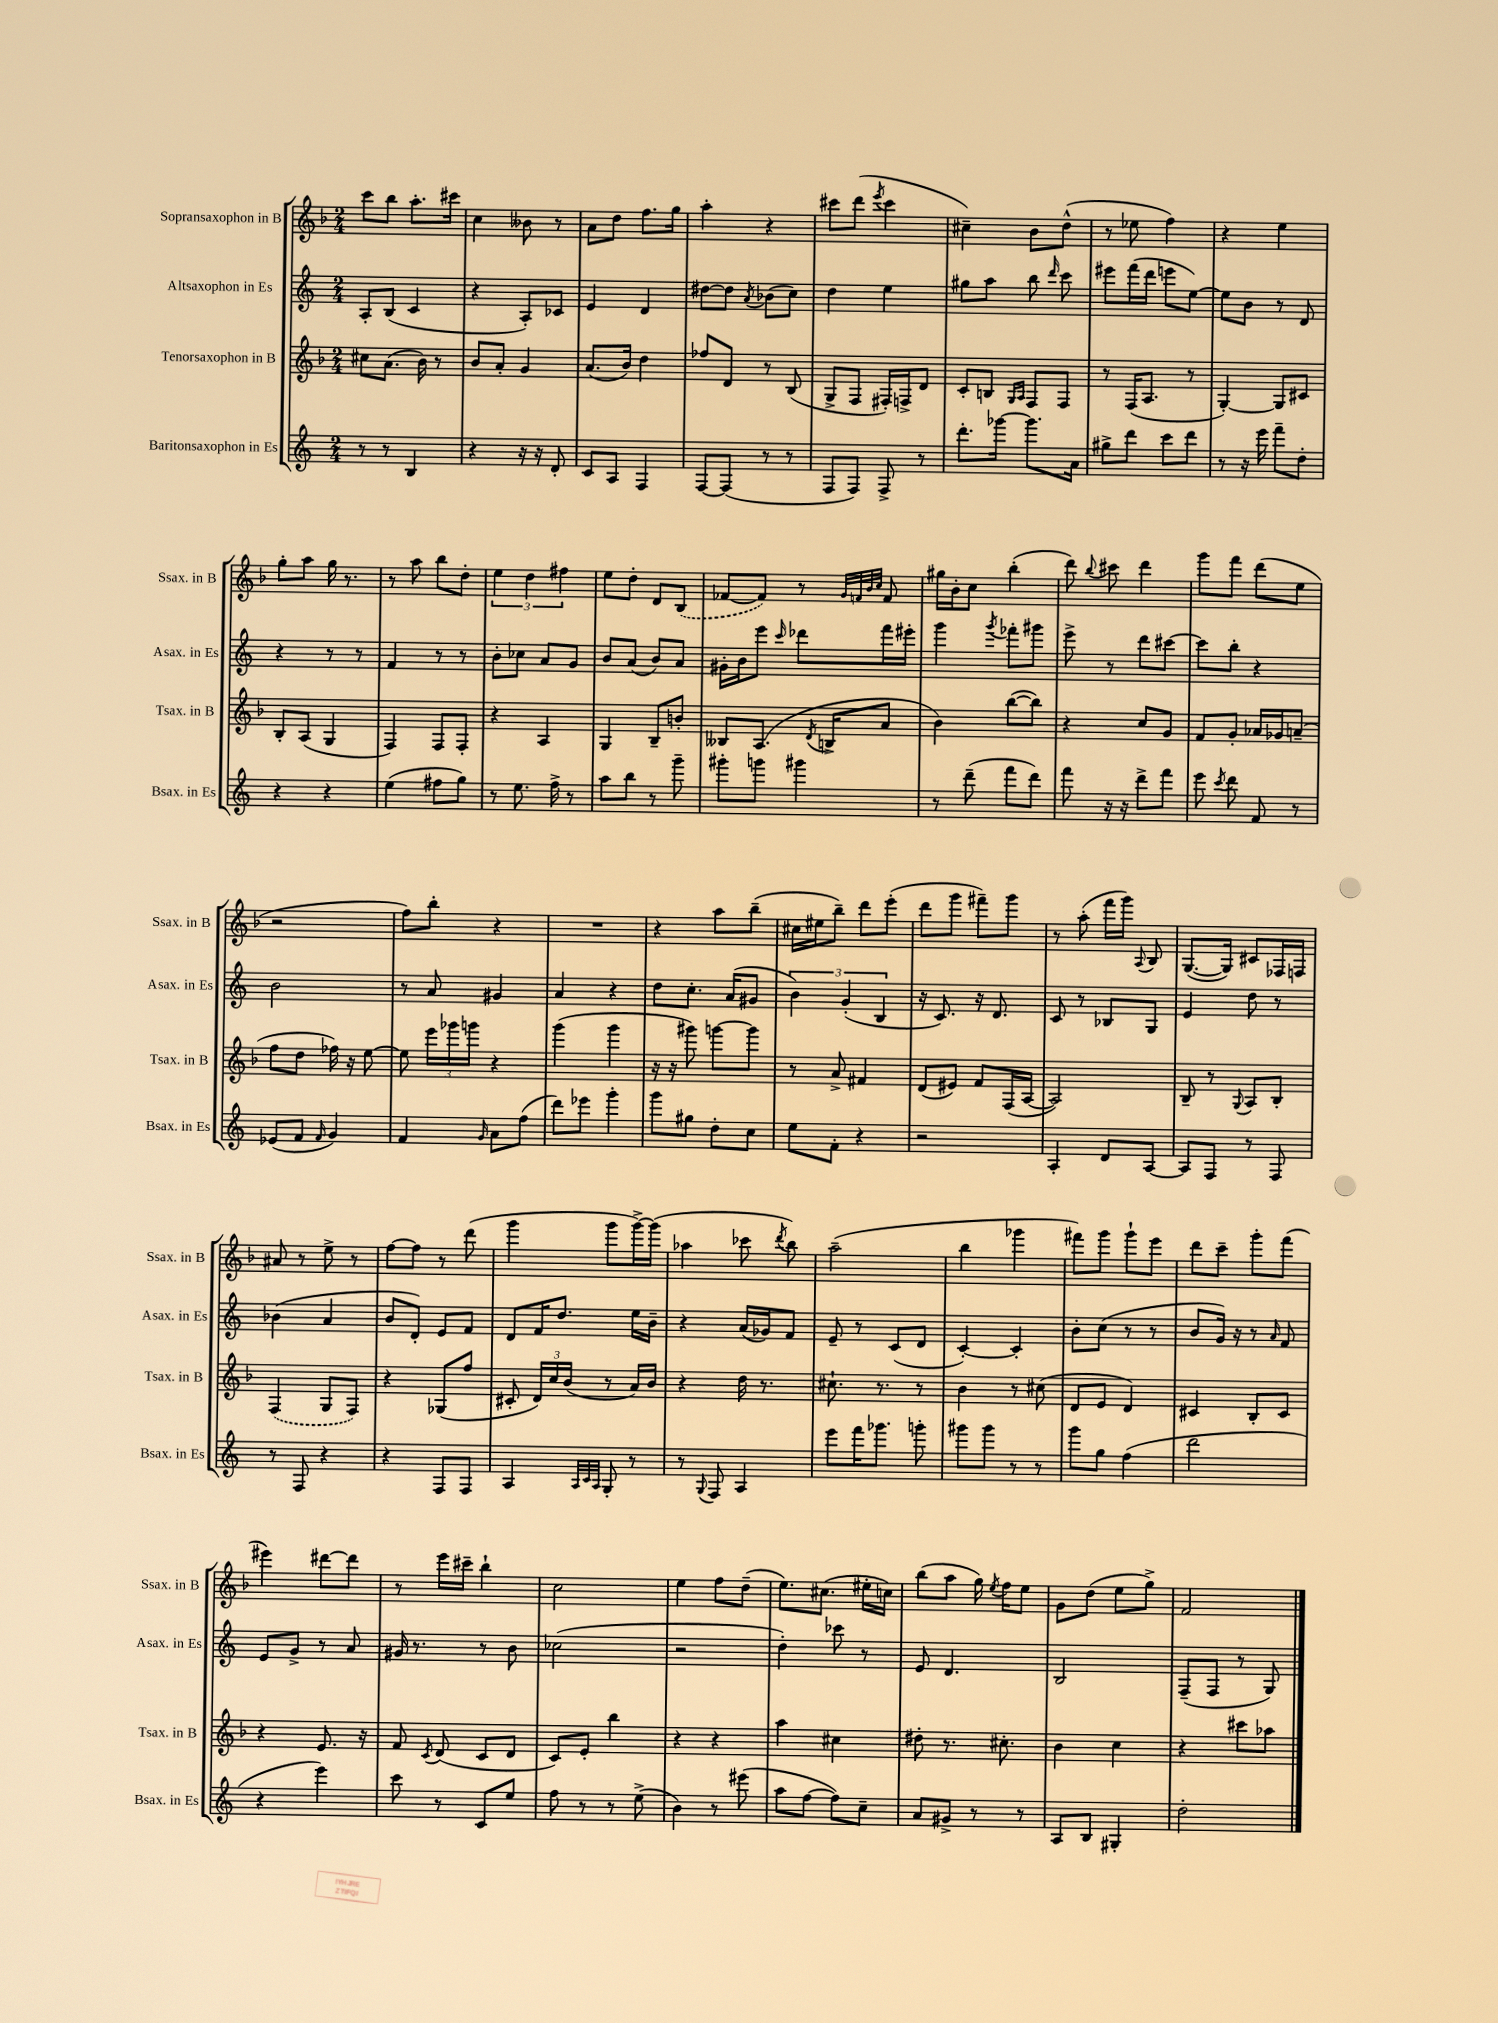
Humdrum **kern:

**kern	**kern	**kern	**kern
*staff4	*staff3	*staff2	*staff1
*clefG2	*clefG2	*clefG2	*clefG2
*k[]	*k[b-]	*k[]	*k[b-]
*M2/4	*M2/4	*M2/4	*M2/4
8r	8cc#	8A'	8ccc
8r	(8.a	(8B	8bb-
4B	.	4c	8.aa'
.	16b-)	.	.
.	8r	.	.
.	.	.	16ccc#
=	=	=	=
4r	8b-	4r	4cc
.	8a'	.	.
16r	4g	8A')	8b--
16r	.	.	.
8d'	.	8c-	8r
=	=	=	=
8c	(8.a	4e	8a
8A	.	.	8dd
.	16b-)	.	.
4F	4dd	4d	8.ff
.	.	.	16gg
=	=	=	=
[8F	8ff-	[8dd#	4aa'
(8F]	8d	8dd#]	.
.	.	8qa	.
8r	8r	(8b-	4r
8r	(8B-	8cc)	.
=	=	=	=
8F	8G^	4dd	8ccc#
8F)	8F	.	(8ddd
.	.	.	8qeee
8F^	16F#')	4ee	4ccc#
.	16F^	.	.
8r	8d	.	.
=	=	=	=
8.ddd'	8c'	8gg#	4cc#~)
.	8B	8aa	.
[16ggg-	.	.	.
.	16qqG	.	.
.	16qqA	.	.
8.ggg-]	8F	8bb	8b-
.	.	16qqddd	.
.	8F	8ccc	(8dd^^
16a	.	.	.
=	=	=	=
8gg#^	8r	8eee#	8r
8ddd	(16F	(16fff	8ee-
.	8.A	16ddd	.
8ccc	.	8eee	4ff)
8ddd	8r	[8ee)	.
=	=	=	=
8r	[4G')	8ee]	4r
16r	.	8b	.
16eee	.	.	.
8fff~	8G]	8r	4ee
8dd'	8c#	8d	.
=	=	=	=
4r	8B-'	4r	8gg'
.	(8A	.	8aa
4r	4G	8r	16gg
.	.	.	8.r
.	.	8r	.
=	=	=	=
(4ee	4F)	4f	8r
.	.	.	8aa
8ff#	8F	8r	8bb-
8gg)	8F'	8r	8dd'
=	=	=	=
8r	4r	8b'	6ee
8.ee	.	8cc-	.
.	.	.	6dd
.	4A	8a	.
16ff^	.	.	.
.	.	.	6ff#
8r	.	8g	.
=	=	=	=
8aa	4G	8b	8ee
8bb	.	(8a	8dd'
8r	8B-~	8b)	8d
8ggg~	8b'	8a	(8B-
=	=	=	=
8ggg#'	8B--	16g#'	[8f-
.	.	16b	.
8ggg	(8.A	8eee	8f-])
.	.	16qqccc	.
4ggg#	.	8ddd-	8r
.	8qd	.	.
.	16B^	.	.
.	.	.	32qqg
.	.	.	32qqf
.	.	.	32qqb-
.	.	.	32qqcc
.	8a	16fff	8f
.	.	16eee#'	.
=	=	=	=
8r	4b-)	4ggg	16gg#
.	.	.	16b-'
(8ddd~	.	.	8cc
.	.	8qggg	.
8fff	([8bb-	8fff-'	(4bb-'
8ddd)	8bb-])	8ggg#	.
=	=	=	=
8fff	4r	8eee^	8ddd)
.	.	.	8qqbb-
16r	.	8r	8ccc#
16r	.	.	.
8ddd^	8cc	8ddd	4ddd
8fff	8g	[8ccc#	.
=	=	=	=
8eee	8f	8ccc#]	8ggg
8qccc	.	.	.
8ddd	8g'	8bb'	8fff
8f	16a-	4r	(8ddd
.	16g-	.	.
8r	(8a~	.	8ee
=	=	=	=
(8e-	8ff	2b	2r
8f	8dd	.	.
16qqf	.	.	.
4g)	16ff-)	.	.
.	16r	.	.
.	[8ee	.	.
=	=	=	=
4f	8ee]	8r	8ff)
.	24eee	8a	8bb-'
.	24ggg-	.	.
.	24ggg	.	.
16qqg	.	.	.
8a	4r	4g#	4r
(8ff	.	.	.
=	=	=	=
8ddd)	(4ggg	4a	2r
8eee-	.	.	.
4ggg'	4ggg	4r	.
=	=	=	=
8ggg	16r	8dd	4r
.	16r	.	.
8gg#	8ggg#)	8.cc'	.
8dd'	[8ggg	.	8aa
.	.	(16a	.
8cc	8ggg]	8g#	(8bb-~
=	=	=	=
8ee	8r	6b)	16cc#
.	.	.	16ee#
8f'	8a^	.	8bb-~)
.	.	(6g'	.
4r	4f#	.	8ddd
.	.	6B	.
.	.	.	(8eee'
=	=	=	=
2r	(8d	16r	8ddd
.	.	8.c)	.
.	8e#)	.	8ggg
.	8f	16r	8fff#~)
.	.	8.d	.
.	(16F	.	8ggg
.	[16A	.	.
=	=	=	=
4A'	2A])	8c	8r
.	.	8r	(8aa'
8d	.	8B-	16fff
.	.	.	16ggg)
.	.	.	8qqA
[8A	.	8G	8B-
=	=	=	=
8A]	8B-~	4e	([8.G
8F	8r	.	.
.	.	.	16G])
.	8qqG	.	.
8r	8A	8dd	8c#
8F	8B-'	8r	16F-
.	.	.	16F
=	=	=	=
8r	(4F	(4b-	8a#
8F	.	.	8r
4r	8G	4a	8ee^
.	8F)	.	8r
=	=	=	=
4r	4r	8b	[8ff
.	.	8d')	8ff]
8F	(8G-	8e	8r
8F	8ff	8f	(8ddd
=	=	=	=
4A	8c#'	8d	4ggg
.	24d)	16f	.
.	24cc	.	.
.	.	8.dd	.
.	(24b-	.	.
32qqA	.	.	.
32qqc	.	.	.
32qqA	.	.	.
8G'	8r	.	8ggg
8r	16a)	16ee	[16ggg^)
.	16b-	16b~	(16ggg]
=	=	=	=
8r	4r	4r	4aa-
8qqG	.	.	.
8F	.	.	.
4A	16dd	(16a	8ccc-
.	8.r	16g-)	.
.	.	.	8qddd
.	.	8f	8bb-)
=	=	=	=
8eee	8.cc#`	8e~	(2aa~
16fff	.	8r	.
8.ggg-	8.r	.	.
.	.	(8c	.
8ggg'	8r	8d	.
=	=	=	=
8ggg#	4b-	[4c')	4bb-
8ggg#	.	.	.
8r	8r	4c']	4ggg-
8r	(8cc#	.	.
=	=	=	=
8ggg	8d	8b'	8fff#)
8gg	8e	(8cc	8ggg
(4ff	4d)	8r	8ggg`
.	.	8r	8eee
=	=	=	=
2ddd	4c#	8b	8ddd
.	.	16g)	8ccc~
.	.	16r	.
.	8B-'	8r	8ggg'
.	.	16qqa	.
.	8c#	8f	(8fff
=	=	=	=
4r	4r	8e	4eee#)
.	.	8g^	.
4eee)	8.e	8r	[8ddd#
.	.	8a	8ddd#]
.	16r	.	.
=	=	=	=
8ccc	8f	16g#	8r
.	.	8.r	.
.	8qc	.	.
8r	(8d	.	16eee
.	.	.	16ccc#~
8c	8c	8r	4bb-`
8ee	8d	8b	.
=	=	=	=
8ff	8c)	(2cc-	2cc
8r	8e'	.	.
8r	4bb-	.	.
(8ee^	.	.	.
=	=	=	=
4b)	4r	2r	4ee
8r	4r	.	8ff
(8eee#	.	.	(8dd~
=	=	=	=
8aa	4aa	4dd')	8.ee)
[8ff	.	.	.
.	.	.	(8.cc#
8ff])	4cc#	8ccc-	.
8cc~	.	8r	16ee#'
.	.	.	16cc)
=	=	=	=
8a	8dd#'	8e	(8bb-
8g#^	8.r	4.d	8aa
8r	.	.	16gg)
.	.	.	8qee
.	8.cc#'	.	16ff
8r	.	.	8ee
=	=	=	=
8A	4b-	2B	8g
8B	.	.	(8dd
4G#'	4cc	.	8ee
.	.	.	8gg^)
=	=	=	=
2dd'	4r	(8F~	2f
.	.	8F	.
.	8ccc#	8r	.
.	8aa-	8G)	.
==	==	==	==
*-	*-	*-	*-
